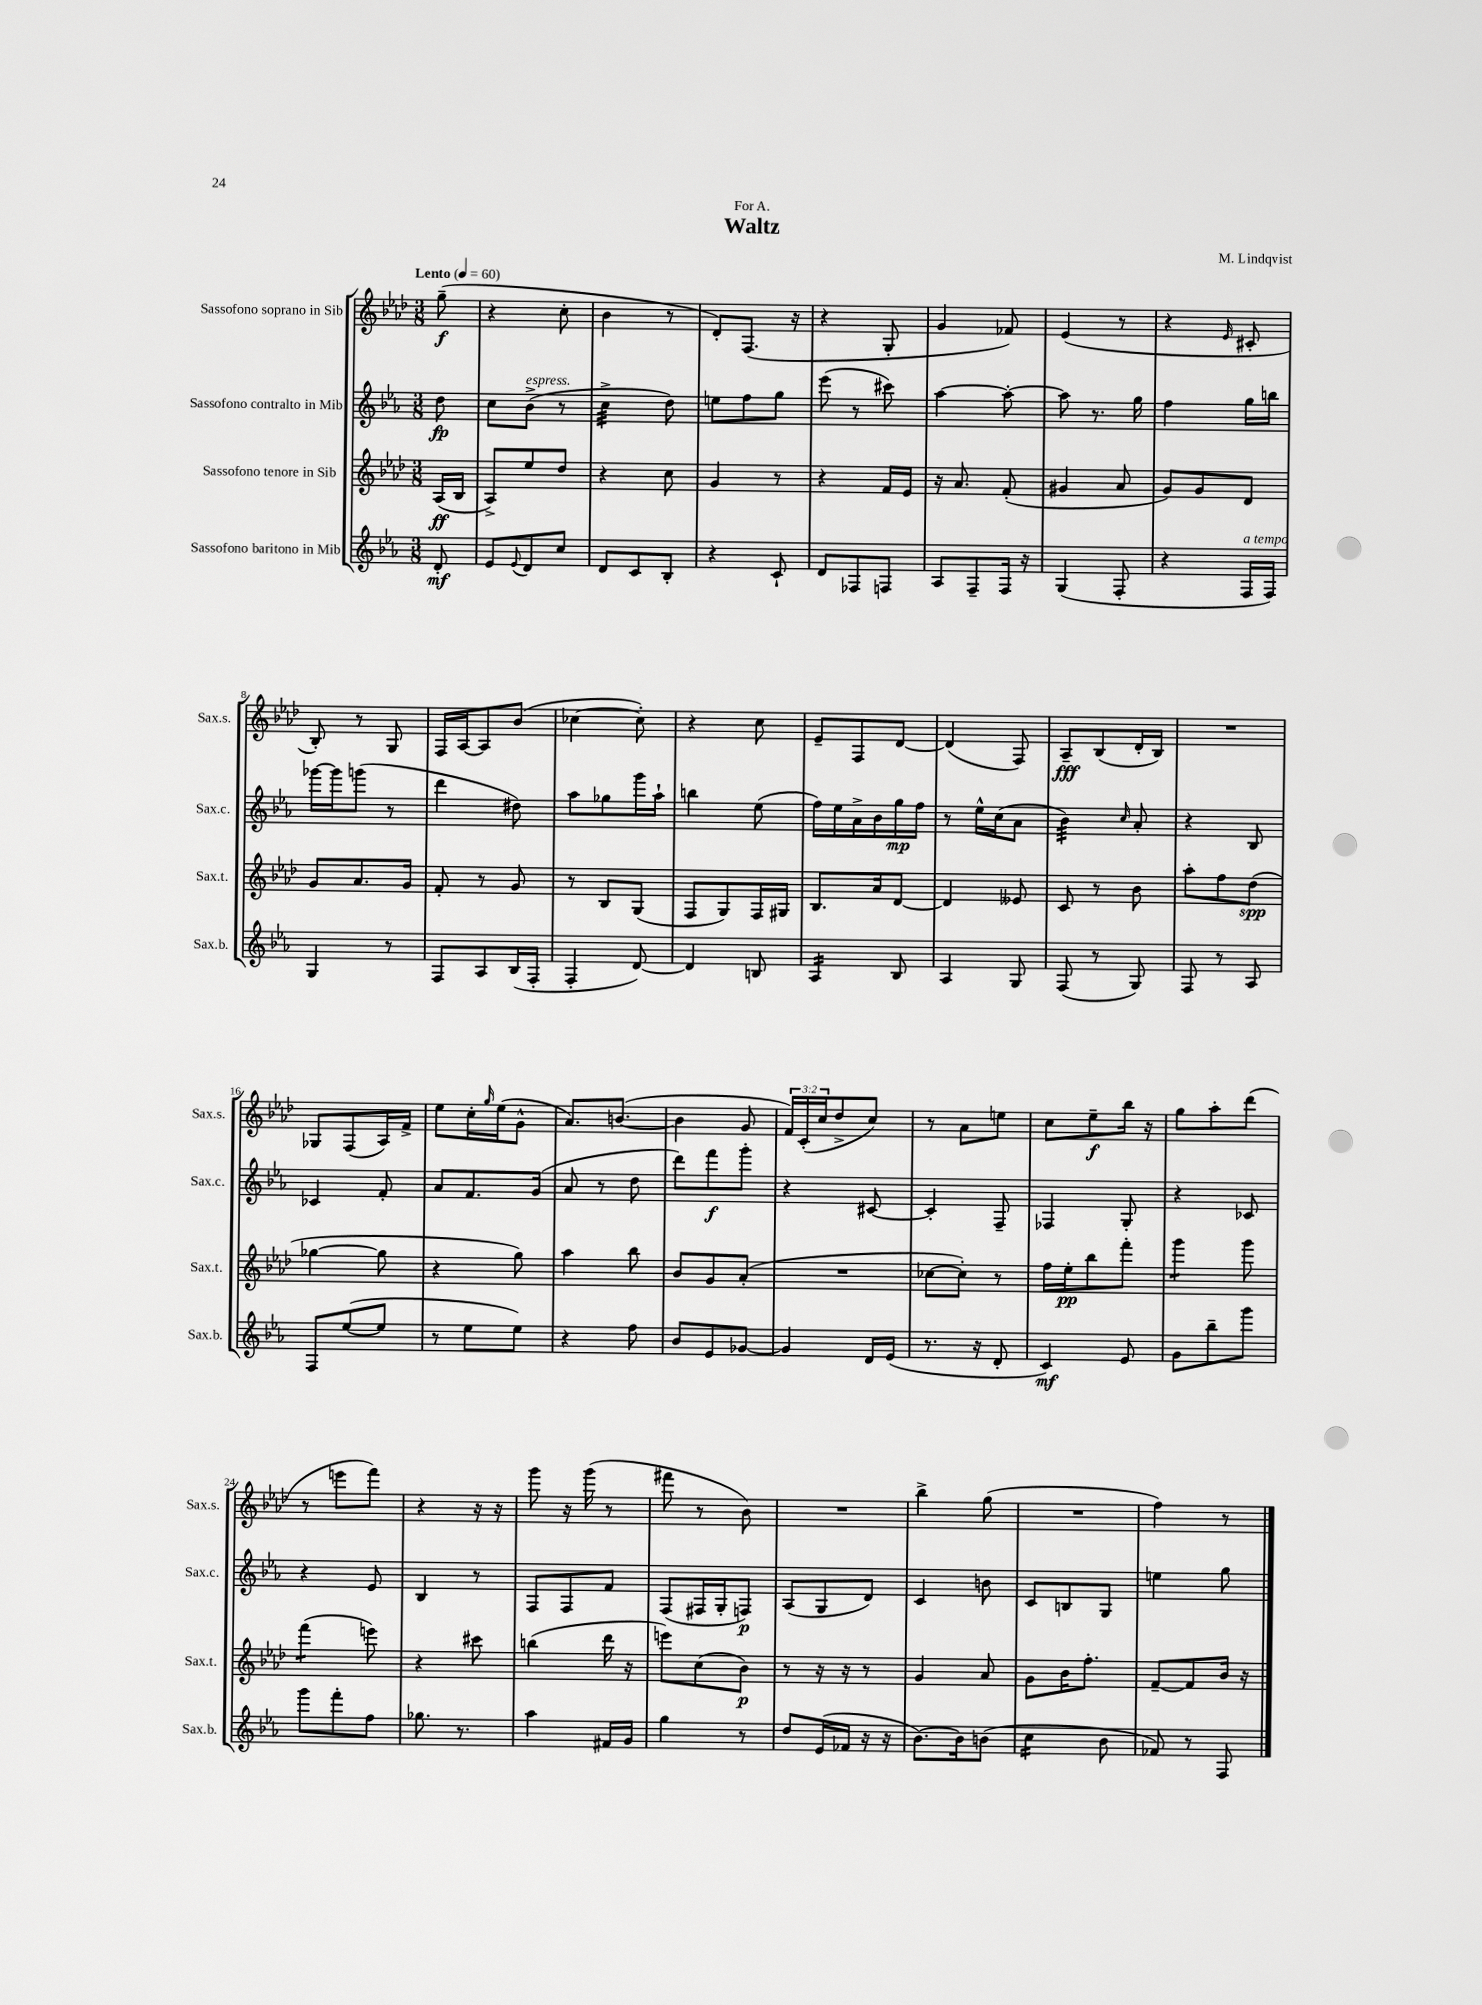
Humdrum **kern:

**kern	**kern	**kern	**kern
*staff4	*staff3	*staff2	*staff1
*clefG2	*clefG2	*clefG2	*clefG2
*k[b-e-a-]	*k[b-e-a-d-]	*k[b-e-a-]	*k[b-e-a-d-]
*M3/8	*M3/8	*M3/8	*M3/8
*MM60	*MM60	*MM60	*MM60
8d'	(16A-	8dd	(8gg~
.	16B-	.	.
=	=	=	=
8e-	8A-^)	8cc	4r
8qqe-	.	.	.
8d	8ee-	(8b-^	.
8cc	8dd-	8r	8cc'
=	=	=	=
8d	4r	4cc^	4b-
8c	.	.	.
8B-'	8cc	8dd)	8r
=	=	=	=
4r	4g	8ee	8d-')
.	.	8ff	(8.F
8c`	8r	8gg	.
.	.	.	16r
=	=	=	=
8d	4r	(8eee-	4r
8F-	.	8r	.
8F	16f	8ccc#)	8G'
.	16e-	.	.
=	=	=	=
8A-	16r	[4aa-	4g
.	8.a-	.	.
8F~	.	.	.
16F	(8f'	8aa-'_	8f-)
16r	.	.	.
=	=	=	=
(4G	4g#	8aa-]	(4e-
.	.	8.r	.
8F'	8a-	.	8r
.	.	16gg	.
=	=	=	=
4r	8g)	4ff	4r
.	8g	.	.
.	.	.	16qqe-
16F	8d-	16gg	8c#'
16F)	.	16bb	.
=	=	=	=
4G	8g	[16ggg-	8B-')
.	.	16ggg-]	.
.	8.a-	(8ggg	8r
8r	.	8r	8G
.	16g	.	.
=	=	=	=
8F	8f'	4ddd	16F
.	.	.	[16A-
8A-	8r	.	8A-]
(16B-	8g	8dd#)	(8b-
16F'	.	.	.
=	=	=	=
4F'	8r	8aa-	[4cc-
.	8B-	8gg-	.
[8d)	(8G	16ggg	8cc-'])
.	.	16aa-`	.
=	=	=	=
4d]	8F	4bb	4r
.	8G)	.	.
8B	16F	(8ee-	8cc
.	16G#	.	.
=	=	=	=
4A-	8.B-	16ff)	8e-~
.	.	16ee-	.
.	.	16a-^	8F
.	16a-	16b-	.
8B-	[8d-	16gg	[8d-
.	.	16ff	.
=	=	=	=
4A-	4d-]	8r	(4d-]
.	.	16ee-^^	.
.	.	(16cc	.
8G	8e--	8a-	8F)
=	=	=	=
(8F	8c	4b-)	8A-~
8r	8r	.	(8B-
.	.	16qqcc	.
8G)	8b-	8a-'	16d-'
.	.	.	16B-)
=	=	=	=
8F	8aa-'	4r	4.r
8r	8ff	.	.
8A-	(8dd-	8B-	.
=	=	=	=
8F	[4gg-	4c-	8G-
([8ee-	.	.	(8F
8ee-]	8gg-]	8f'	16A-)
.	.	.	16f^
=	=	=	=
8r	4r	8a-	8ee-
8ee-	.	8.f	16cc'
.	.	.	16qqgg
.	.	.	(16ee-
8ee-)	8gg)	.	8g^^
.	.	(16g	.
=	=	=	=
4r	4aa-	8a-	8.a-)
.	.	8r	.
.	.	.	([8.b
8ff	8bb-	8dd	.
=	=	=	=
8b-	8b-	8ddd)	4b]
8e-	8g	8fff	.
[8g-	(8a-'	8ggg'	8g
=	=	=	=
4g-]	4.r	4r	24f)
.	.	.	(24c'
.	.	.	24cc
.	.	.	8dd-^
16d	.	[8c#	8cc)
(16e-	.	.	.
=	=	=	=
8.r	[8cc-	4c#']	8r
.	8cc-'])	.	8a-
16r	.	.	.
8d'	8r	8F~	8ee
=	=	=	=
4c)	16ff	4F-	8cc
.	16ee-'	.	.
.	8bb-	.	8ee-~
8e-	8fff'	8G'	16bb-
.	.	.	16r
=	=	=	=
8g	4ggg	4r	8gg
8bb-~	.	.	8aa-'
8ggg	8ggg	8c-	(8ddd-
=	=	=	=
8ggg	(4fff	4r	8r
8fff'	.	.	8eee
8ff	8eee)	8e-	8fff)
=	=	=	=
8.gg-	4r	4B-	4r
8.r	.	.	.
.	8ccc#	8r	16r
.	.	.	16r
=	=	=	=
4aa-	(4bb	8F	8ggg
.	.	8F	16r
.	.	.	(16ggg
16f#	16ddd-	8f	8r
16g	16r	.	.
=	=	=	=
4gg	8eee)	(8F	8fff#
.	(8cc	16F#	8r
.	.	16G'	.
8r	8b-)	8F)	8b-)
=	=	=	=
8dd	8r	(8A-	4.r
(16e-	16r	8G	.
16f-	16r	.	.
16r	8r	8d)	.
16r	.	.	.
=	=	=	=
[8.b-)	4g	4c	4bb-^
16b-]	.	.	.
(8b	8a-	8b	(8gg
=	=	=	=
4cc	8g	8c	4.r
.	16b-	8B	.
.	8.ff'	.	.
8b-	.	8G	.
=	=	=	=
8f-)	[8f~	4ee	4ff)
8r	8f]	.	.
8F	16b-	8gg	8r
.	16r	.	.
==	==	==	==
*-	*-	*-	*-
